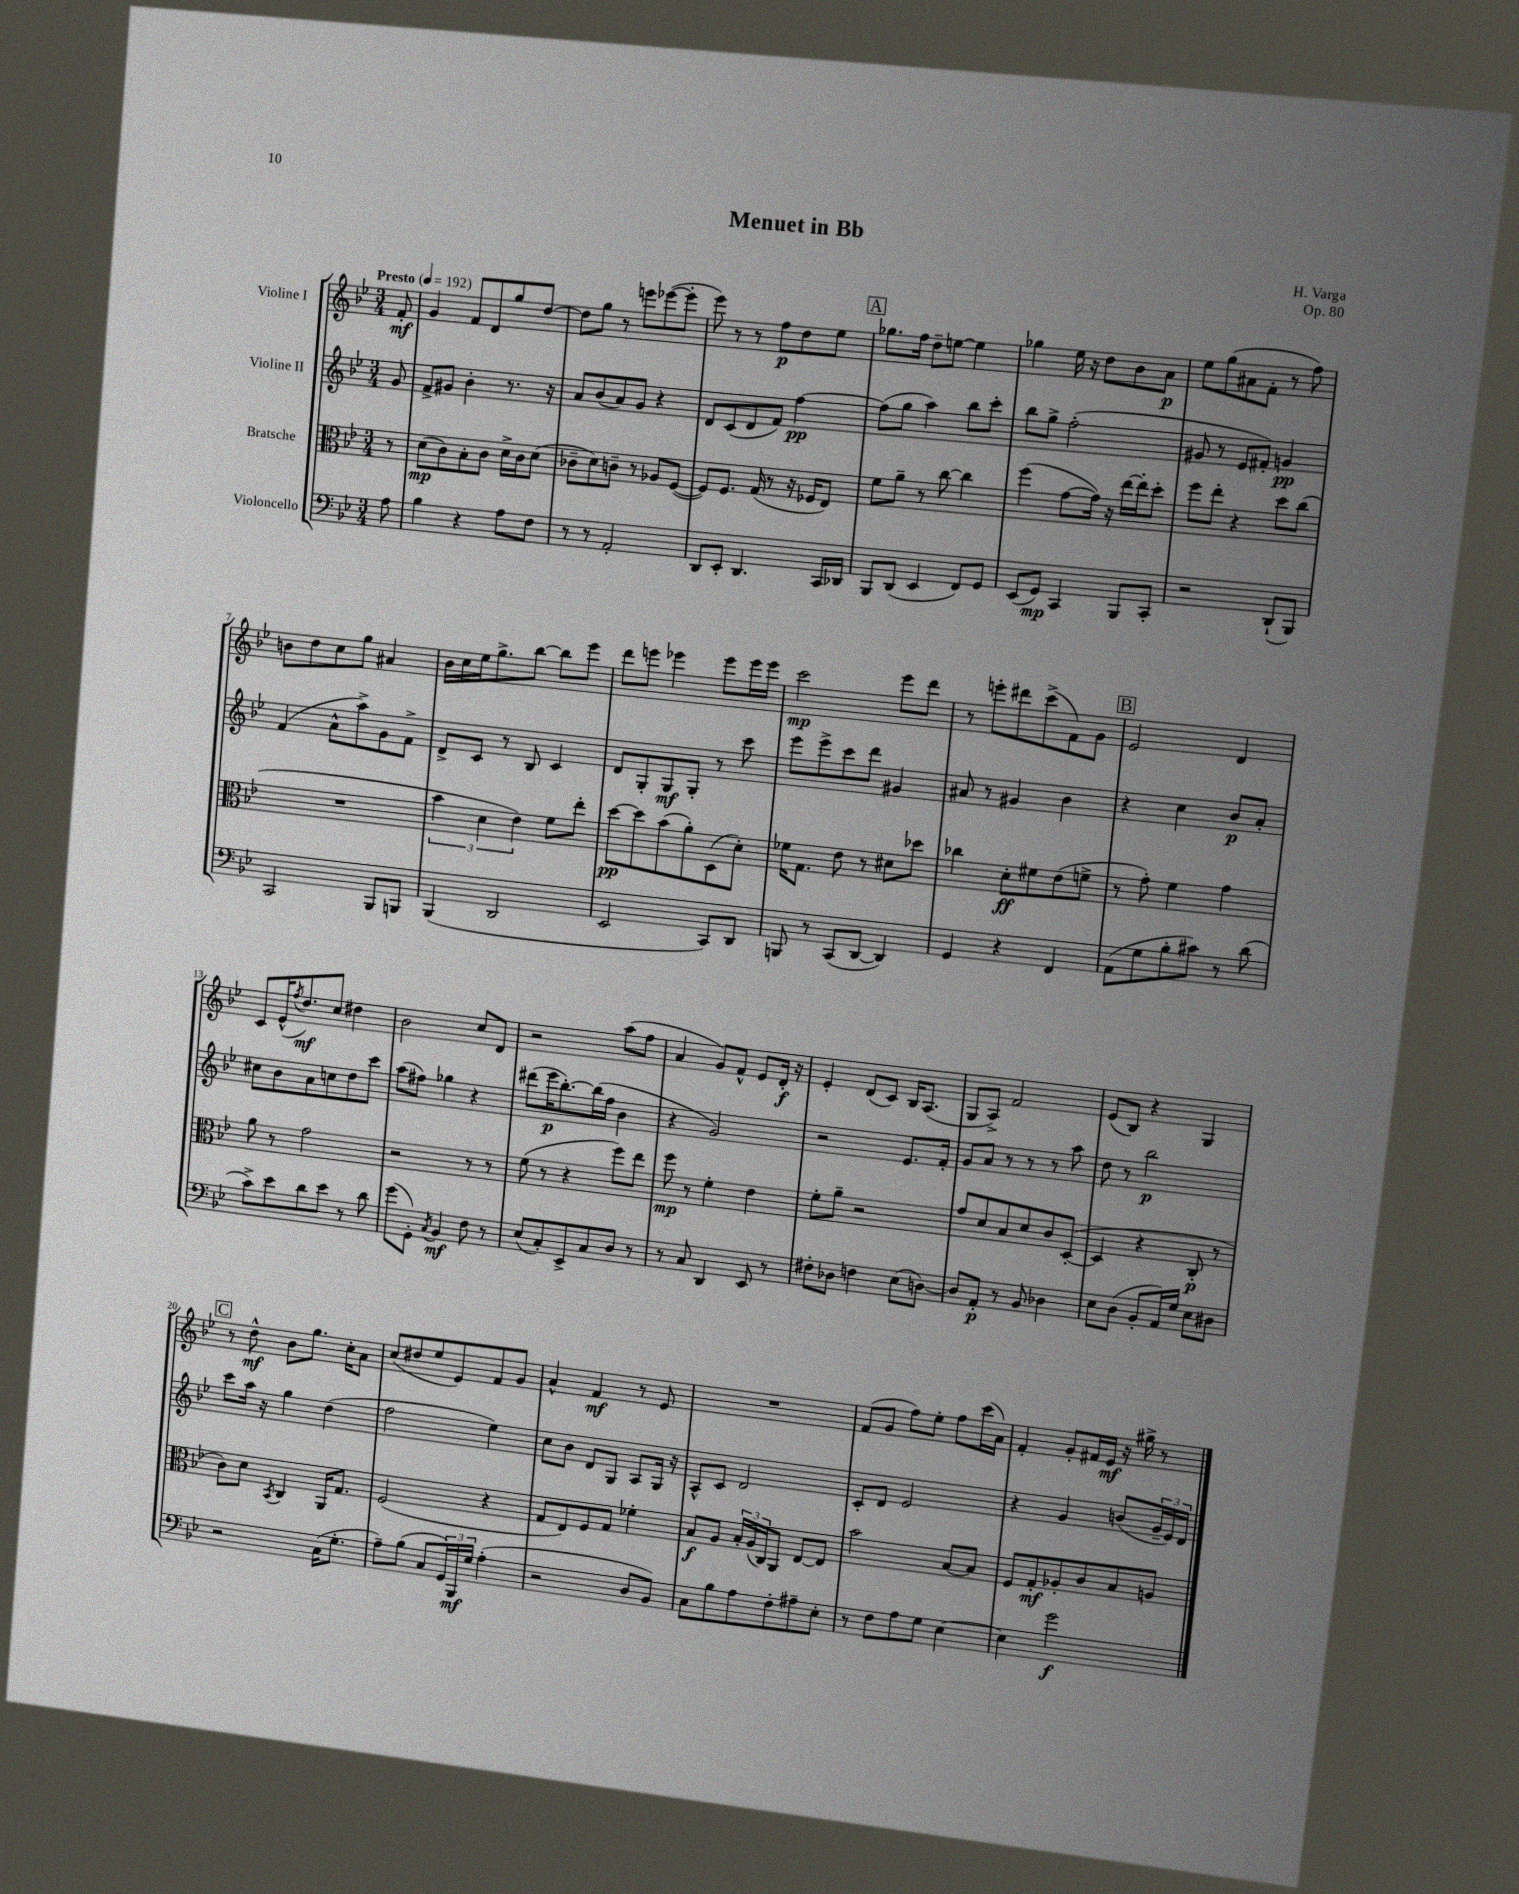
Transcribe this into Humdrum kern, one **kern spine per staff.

**kern	**kern	**kern	**kern
*staff4	*staff3	*staff2	*staff1
*clefF4	*clefC3	*clefG2	*clefG2
*k[b-e-]	*k[b-e-]	*k[b-e-]	*k[b-e-]
*M3/4	*M3/4	*M3/4	*M3/4
*MM192	*MM192	*MM192	*MM192
8A	8r	8g	8f'
=	=	=	=
4B-	(8d	8f^	4g
.	8c)	8g#	.
4r	8B-'	4b-'	8f
.	8c	.	8d
8A	16d^	8.r	8gg
.	16c	.	.
8F	(8d	.	[8dd
.	.	16r	.
=	=	=	=
8r	8c-~	8a	8dd]
8r	8d)	(8b-	8gg
2AA'	8c~	8a)	8r
.	8r	8g	8eee
.	8A-	4r	([8eee-
.	([8F	.	8eee-']
=	=	=	=
8DD	8F])	8d	8eee-)
8EE-'	8.F	(8c	8r
4.DD	.	8d	8r
.	(16G	.	.
.	8r	8f)	8ff
.	16r	[4ff	8dd
.	16F-	.	.
16CC	8E-)	.	8ee-
16DD-	.	.	.
=	=	=	=
8BBB-	8f	(8ff]	8.gg-
(8DD	8a~	8gg	.
.	.	.	16ff
4EE-	8r	4aa)	8dd~
.	[8cc	.	[8ee
8FF)	4cc]	8bb-	4ee]
8GG	.	8ccc'	.
=	=	=	=
(8EE-	(4ff	8bb-	4gg-
8GG)	.	8gg^	.
4CC	[8g	(2ff'	16ee-
.	.	.	16r
.	16g])	.	8dd
.	16r	.	.
8BBB-	[16ee-	.	8b-
.	16ee-']	.	.
8CC'	8dd'	.	8a
=	=	=	=
2r	8ff	8g#	8ee-
.	8ee-'	8r	(8gg
.	4r	8e-	8a#
.	.	8f#')	8f'
(8DD`	8dd	4g	8r
8BBB-)	(8cc	.	8ff)
=	=	=	=
2CC	2.r	(4f	8b
.	.	.	8dd
.	.	8a^^	8cc
.	.	8aa^)	8gg
8BBB-	.	8g	4a#
8BBB	.	8f^	.
=	=	=	=
(4BBB-	6b-	8d^	16b-
.	.	.	16cc
.	.	8c	16ee-
.	6d	.	.
.	.	.	8.gg^
2DD	.	8r	.
.	6e-)	.	.
.	.	8B-	[8bb-
.	8f	4c	8bb-]
.	8ee-'	.	8eee-
=	=	=	=
2EE-	[8dd	8d	8ddd
.	8dd]	8G'	8eee
.	(8b-	8G	4eee-
.	8a')	8G'	.
8CC)	(8D	8r	8eee-
8DD	8d')	8ccc	16eee-
.	.	.	16eee-
=	=	=	=
8BBB	16f-	8eee-	2ccc
.	8.G	.	.
8r	.	8eee-^	.
(8CC	8e-	8ccc	.
[8DD	8r	8ddd	.
4DD])	8d#	4g#	8eee-
.	8dd-	.	8ddd
=	=	=	=
4GG	4cc-	8a#	8r
.	.	8r	8eee'
4r	8d'	4g#	8ddd#
.	8f#	.	(8ccc^
4FF	(8e-	4b-	8f)
.	8f^	.	8g
=	=	=	=
(8AA	8r	4r	2e-
8G	8g')	.	.
8B-'	4f	4cc	.
8c#)	.	.	.
8r	4g	8b-	4d
(8d	.	8a'	.
=	=	=	=
8c^)	8a	8cc#	8c
8e-	8r	8b-	(16e-^^
.	.	.	8qff
.	.	.	8.dd)
8d	2g	8a	.
8e-	.	8cc	8cc
8r	.	8dd	4dd#
8d	.	8ccc	.
=	=	=	=
(8g	2r	(8aa	2b-
8GG')	.	8ff#)	.
8qC	.	.	.
4BB-	.	4gg-	.
8F	8r	4r	8cc
8r	8r	.	8d
=	=	=	=
(8E-	(8f	(8ddd#	2r
8C')	8r	16eee-	.
.	.	[8.bb-')	.
8EE-^	4r	.	.
8C	.	(16bb-]	.
.	.	16ff	.
8D	8ff)	4b-	(8aa
8r	8ee-	.	8ff
=	=	=	=
8r	8ff	4r	4a
8C	8r	.	.
4DD	4f'	2g)	8g)
.	.	.	8f^^
8EE-	4e-	.	8e-
8r	.	.	16d'
.	.	.	16r
=	=	=	=
8F#'	8f'	2r	4e-'
8D-	8a~	.	.
4F	2r	.	(8d
.	.	.	8c)
(8E-	.	8.e-	16B-
.	.	.	(8.A
[8D)	.	.	.
.	.	16f'	.
=	=	=	=
8D]	8g	8g	8G
8AA'	8d	8a	8A^)
8r	8B-	8r	2f
8BB-	8d	8r	.
4D-	8c	8r	.
.	([8D'	8aa	.
=	=	=	=
8E-	4D]	8dd	(8e-
(8D	.	8r	8B-)
8BB-'	4r	2bb-	4r
16AA)	.	.	.
16G	.	.	.
8E-	8C'	.	4G
8D#	8r	.	.
=	=	=	=
2r	8c)	8ccc	8r
.	8d	16aa	8dd^^
.	.	16r	.
.	8qBB-	.	.
.	4C	4gg	8b-
.	.	.	8.gg
(16C	16AA	(4dd	.
8.G'	8.G	.	16cc'
.	.	.	8a
=	=	=	=
8A~)	(2F	2ff	(8cc
(8B-	.	.	8dd#
8C	.	.	8ee-
24GG)	.	.	8e-)
24BBB-	.	.	.
24G	.	.	.
(4A'	4r	4ee-)	8f
.	.	.	8g
=	=	=	=
2r	8G	8cc	4a^^
.	8E-)	8b-	.
.	8F	8d	4f
.	8G	8G	.
8D	4f-'	8A	8r
8BB-)	.	16G	8e-
.	.	16r	.
=	=	=	=
8C	8B-	8A^^	2.r
8B-	8A	8c	.
8A	24B-'	2d	.
.	(24A	.	.
.	24C)	.	.
8F'	8AA	.	.
8A#~	[8E-	.	.
8E-'	8E-]	.	.
=	=	=	=
8r	2b-	8c'	(8f
8F	.	8d	8g
8A	.	2e-	8ff)
8G	.	.	8ee-'
[4E-	[8B-	.	8ff
.	8B-]	.	(16ccc
.	.	.	16a)
=	=	=	=
4E-]	8F	4r	4f'
.	8G'	.	.
2g	8A-'	4g	8g'
.	8c	.	16f#
.	.	.	16e-
.	8B-	(8b	16r
.	.	.	16gg#^
.	8A	24g~	8r
.	.	24e-)	.
.	.	24d	.
==	==	==	==
*-	*-	*-	*-
